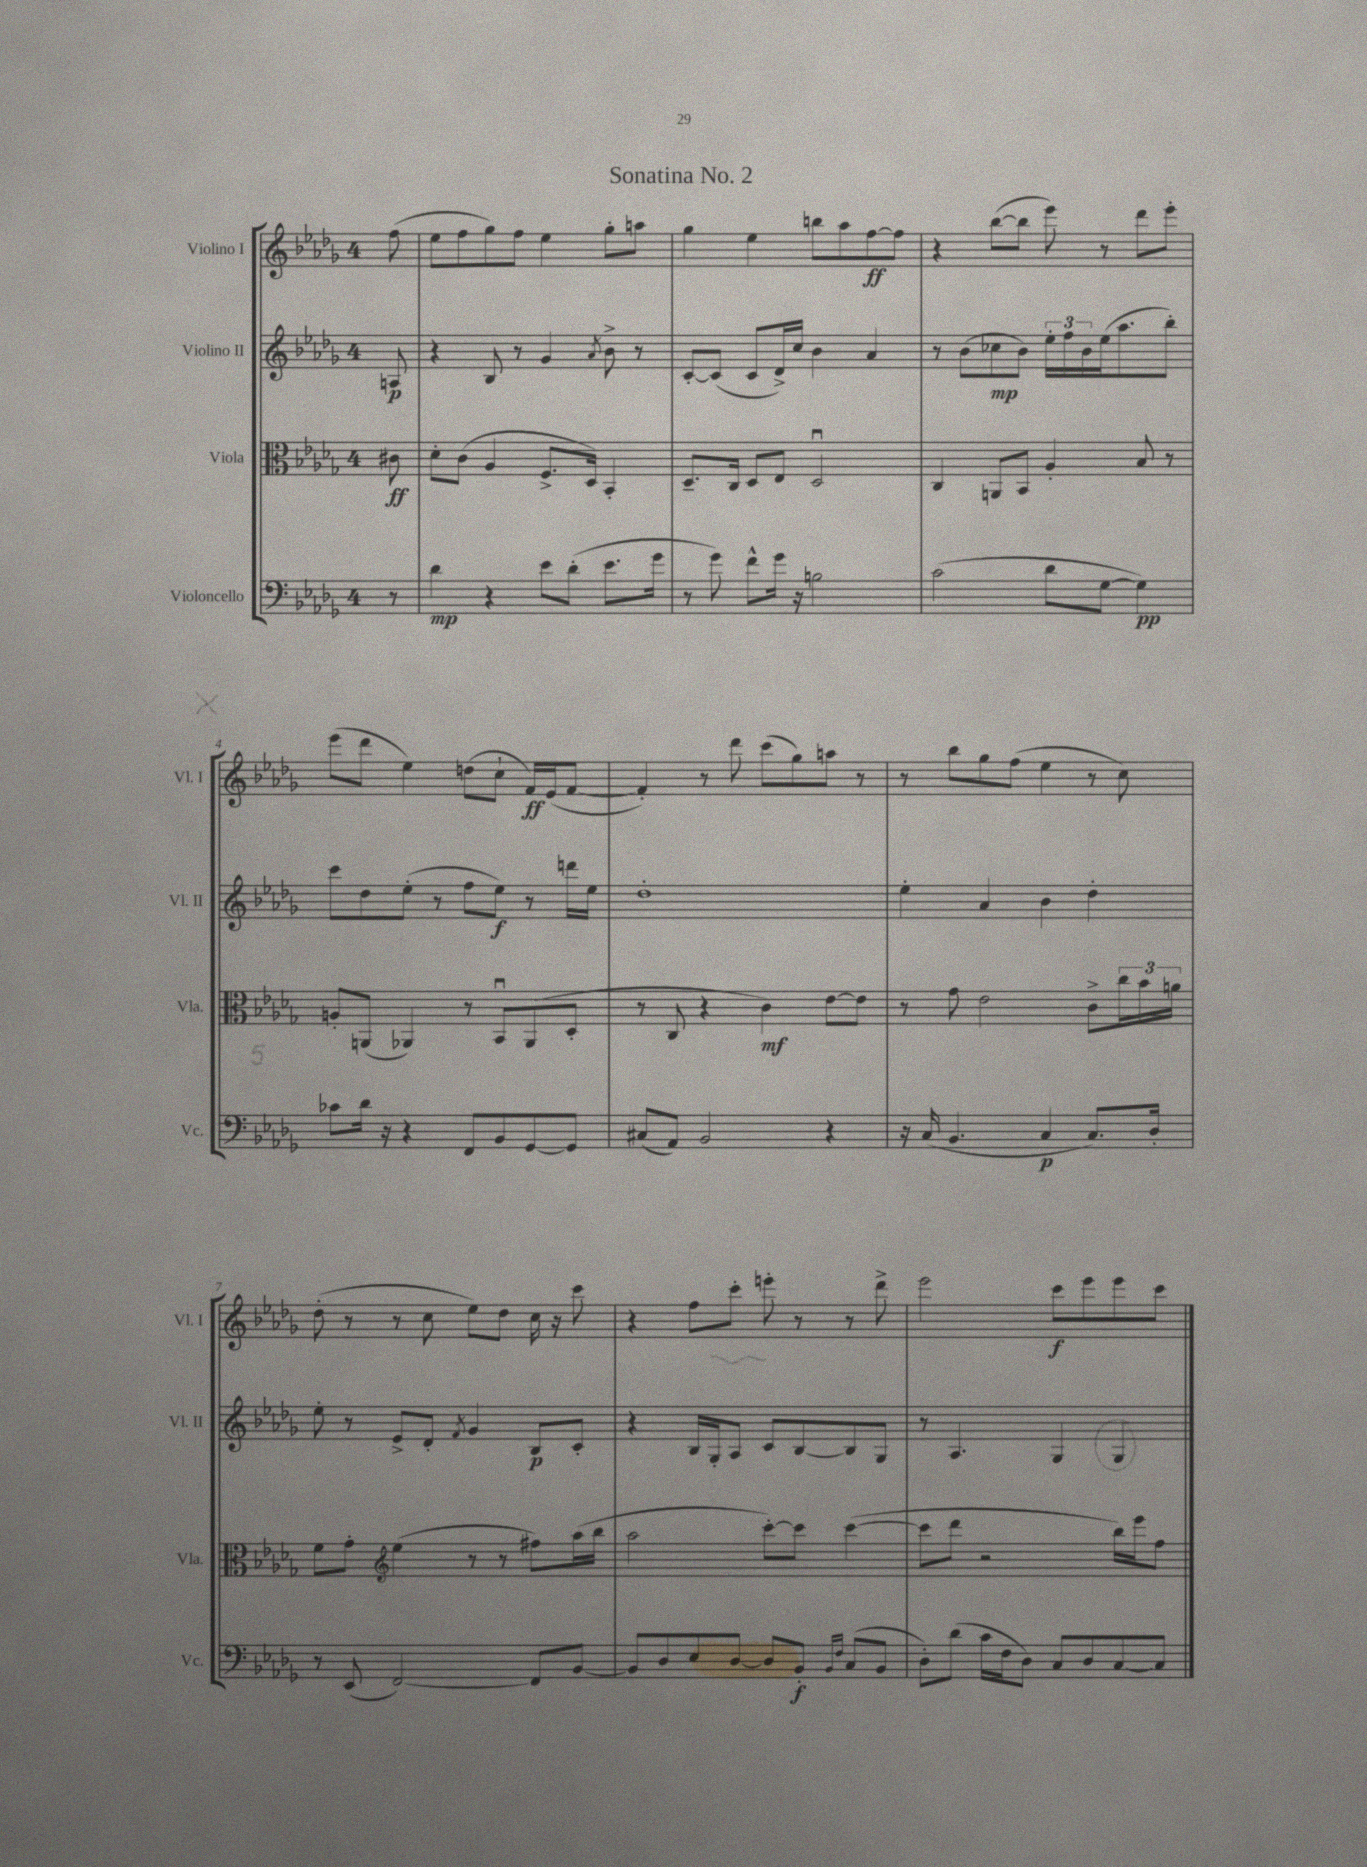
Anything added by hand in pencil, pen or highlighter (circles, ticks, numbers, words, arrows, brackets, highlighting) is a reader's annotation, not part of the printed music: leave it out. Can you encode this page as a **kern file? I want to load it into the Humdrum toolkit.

**kern	**kern	**kern	**kern
*staff4	*staff3	*staff2	*staff1
*clefF4	*clefC3	*clefG2	*clefG2
*k[b-e-a-d-g-]	*k[b-e-a-d-g-]	*k[b-e-a-d-g-]	*k[b-e-a-d-g-]
*M4/4	*M4/4	*M4/4	*M4/4
8r	8c#	8A	(8ff
=	=	=	=
4d-	8d-'	4r	8ee-
.	(8c	.	8ff
4r	4A-	8B-	8gg-)
.	.	8r	8ff
8e-	8.F^	4g-	4ee-
(8d-'	.	.	.
.	16D-)	.	.
.	.	8qa-	.
8.e-	4BB-'	8b-^	8gg-'
.	.	8r	8aa
16g-	.	.	.
=	=	=	=
8r	8.D-~	[8c'	4gg-
8g-)	.	(8c]	.
.	16C	.	.
8f^^	8D-	8c	4ee-
16g-	8E-	16d-^)	.
16r	.	16cc	.
2B	2D-u	4b-	8bb
.	.	.	8aa-
.	.	4a-	[8ff
.	.	.	8ff]
=	=	=	=
(2c	4C	8r	4r
.	.	(8b-	.
.	8AA	8cc-	([8bb-
.	8BB-	8b-)	8bb-]
8d-	4A-'	24ee-'	8eee-)
.	.	24ff	.
.	.	24b-	.
[8G-	.	(16ee-	8r
.	.	8.aa-	.
4G-])	8B-	.	8ddd-
.	8r	8bb-')	8eee-'
=	=	=	=
8c-	8A'	8ccc	(8eee-
16d-	(8AA	8dd-	8ddd-
16r	.	.	.
4r	4AA-)	(8ee-'	4ee-)
.	.	8r	.
8FF	8r	8ff	(8dd
8BB-	8BB-u	8ee-)	8cc`
[8GG-	(8AA-	8r	16f)
.	.	.	(16e-
8GG-]	8D-'	16ddd	[8f
.	.	16ee-	.
=	=	=	=
(8C#	8r	1dd-'	4f'])
8AA-)	8C	.	.
2BB-	4r	.	8r
.	.	.	8ddd-
.	4c)	.	(8ccc
.	.	.	8gg-)
4r	[8e-	.	8aa
.	8e-]	.	8r
=	=	=	=
16r	8r	4ee-'	8r
(16C	.	.	.
4.BB-	8g-	.	8bb-
.	2e-	4a-	8gg-
.	.	.	(8ff
4C	.	4b-	4ee-
8.C)	8c^	4dd-'	8r
.	24cc	.	8cc)
.	24b-	.	.
16D-'	.	.	.
.	24a	.	.
=	=	=	=
8r	8f	8ee-'	(8dd-'
(8EE-	8g-'	8r	8r
*	*clefG2	*	*
[2FF)	(4ee-	8e-^	8r
.	.	8d-'	8cc
.	.	8qf	.
.	8r	4g-	8ee-)
.	8r	.	8dd-
8FF]	8ff#)	8B-	16cc
.	.	.	16r
[8BB-	(16aa-	8c'	8ccc
.	16bb-	.	.
=	=	=	=
8BB-]	2aa-	4r	4r
8D-	.	.	.
8E-	.	16B-	8ff
.	.	16G-'	.
[8D-	.	8A-	8ccc'
8D-]	[8ccc')	8c	8eee'
8BB-'	8ccc]	[8B-	8r
16qqBB-	.	.	.
16qqF	.	.	.
(8C	([4ccc	8B-]	8r
8BB-	.	8G-	8ddd-^
=	=	=	=
8D-')	8ccc]	8r	2eee-
(8d-	8ddd-	4.A-	.
16c	2r	.	.
16F	.	.	.
8D-)	.	.	.
8C	.	4G-	8ccc
8D-	.	.	8eee-
[8C	16bb-)	4G-	8eee-
.	16eee-	.	.
8C]	8ff	.	8ccc
==	==	==	==
*-	*-	*-	*-
